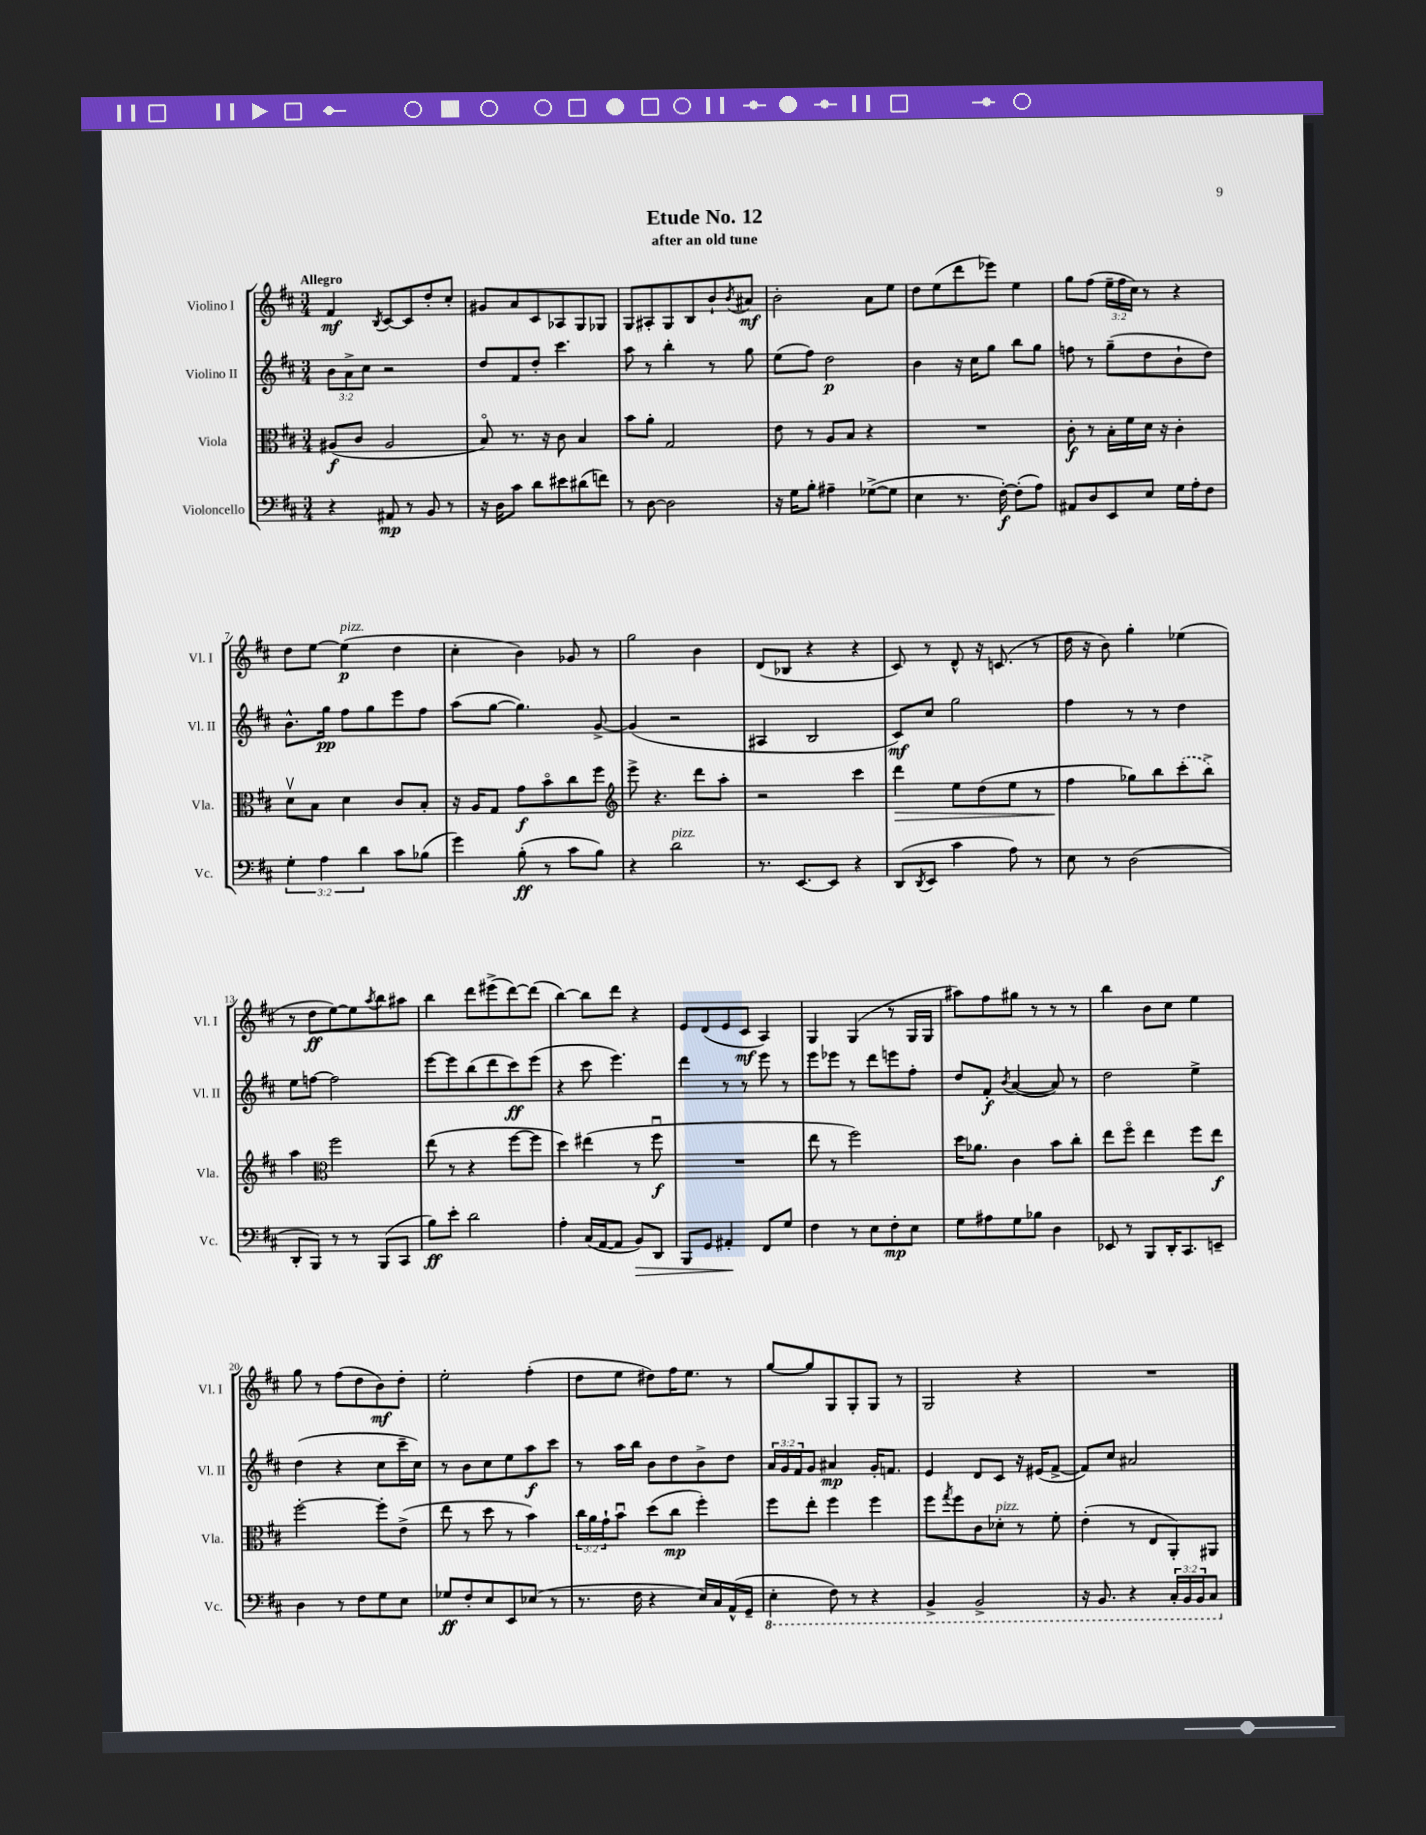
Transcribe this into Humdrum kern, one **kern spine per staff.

**kern	**kern	**kern	**kern
*staff4	*staff3	*staff2	*staff1
*clefF4	*clefC3	*clefG2	*clefG2
*k[f#c#]	*k[f#c#]	*k[f#c#]	*k[f#c#]
*M3/4	*M3/4	*M3/4	*M3/4
4r	(8A#	12b	4f#
.	.	12a^	.
.	8c#	.	.
.	.	12cc#	.
.	.	.	8qB
8AA#	2A#	2r	[8c#
8r	.	.	8c#]
8BB	.	.	8dd'
8r	.	.	8cc#'
=	=	=	=
16r	8Bo)	8dd	8g#
16D	.	.	.
8c#	8.r	8f#	8a
8d	.	8dd'	8c#
.	16r	.	.
8e#	8c#	4.ccc#	8A-
(8d#	4B	.	8G
8f)	.	.	8G-
=	=	=	=
8r	8b	8aa	8G
[8D	8a'	8r	8A#'
2D]	2G	4bb'	8G
.	.	.	8B
.	.	8r	8b`
.	.	.	8qb
.	.	8gg	8a#
=	=	=	=
16r	8e	(8ee	2b'
16G	.	.	.
8B'	8r	8ff#)	.
4A#~	8A	2dd	.
.	8B	.	.
([8G-^	4r	.	8a
8G-]	.	.	8ee
=	=	=	=
4E	2.r	4b	8dd
.	.	.	(8ee
8.r	.	16r	8ddd
.	.	16cc#	.
.	.	8gg	8eee-)
[16F#')	.	.	.
(8F#']	.	8bb	4ee
8A)	.	8gg	.
=	=	=	=
8AA#	8c#'	8ff	8gg
8D	8r	8r	(8ff#
8EE	16B'	(8gg~	24ee~
.	.	.	24ff#
.	16f#	.	.
.	.	.	24cc#)
8E	16d	8dd	8r
.	16r	.	.
16G	4c#'	8b`	4r
16A'	.	.	.
8F#	.	8dd)	.
=	=	=	=
6G'	8dv	8.b^^	8dd
.	8B	.	[8ee
6A	.	.	.
.	.	16gg	.
.	4d	8ff#	(4ee]
6d	.	.	.
.	.	8gg	.
8c#	8c#	8eee	4dd
(8B-	8B'	8ff#	.
=	=	=	=
4g)	16r	(8aa	4cc#'
.	16A	.	.
.	8G	[8gg	.
(8B'	8g	4.gg])	4b)
8r	8bo	.	.
8c#	8cc#	.	8g-
8B)	8ff#	[8g^	8r
=	=	=	=
*	*clefG2	*	*
4r	8eee^	(4g]	2gg
.	4.r	.	.
2d	.	2r	.
.	8ddd	.	4b
.	8aa'	.	.
=	=	=	=
8.r	2r	4A#	(8d
.	.	.	8B-
[8.EE	.	.	.
.	.	2B	4r
8EE]	.	.	.
4r	4ccc#	.	4r
=	=	=	=
(8DD	4ddd	8c#)	8c#)
8qDD	.	.	.
8EE	.	8cc#	8r
4c#	8ee	2gg	8d^^
.	(8dd	.	16r
.	.	.	(8.c
8A)	8ee	.	.
8r	8r	.	8r
=	=	=	=
8E	4ff#	4ff#	16dd
.	.	.	16r
8r	.	.	8b)
(2D	8gg-)	8r	4gg'
.	8bb	8r	.
.	(8ccc#'	4dd	(4ee-
.	8bb^)	.	.
=	=	=	=
8DD'	4aa	8ee	8r
8BBB)	.	[8ff	8dd
*	*clefC3	*	*
8r	2ff#	2ff]	[8ee)
8r	.	.	8ee]
.	.	.	8qaa
(8BBB	.	.	8bb
8CC#	.	.	8aa#
=	=	=	=
8B)	(8ee	[8eee	4bb
8e'	8r	8eee]	.
2d	4r	(8bb	8ddd
.	.	8ddd	(8eee#^
.	[8ff#	8ccc#)	[8ddd)
.	8ff#]	(8eee	(8ddd]
=	=	=	=
4A'	4dd)	4r	[4bb)
(16C#	(4ee#	8ccc#	8bb]
[16AA	.	.	.
8AA]	.	4.eee)	8ddd
8BB)	8r	.	4r
8DD	8ff#u	.	.
=	=	=	=
8BBB	2.r	4ddd	8e
8GG	.	.	(8d
4AA#'	.	8r	8e
.	.	8r	8c#
8FF#	.	8eee	4A)
8G	.	8r	.
=	=	=	=
4F#	8ee	8eee	4G
.	8r	8eee-	.
8r	2ff#)	8r	(4G
8E	.	8ddd	.
8F#'	.	8eee	8r
8E	.	8ff#'	16G
.	.	.	16G
=	=	=	=
8G	16dd	8dd	8aa#)
.	8.a-	.	.
8A#	.	8f#'	8ff#
.	.	8qb	.
8G	4c#	([4a	8gg#
8B-	.	.	8r
4D	8b	8a])	8r
.	8cc#'	8r	8r
=	=	=	=
8EE-	8ee	2dd	4bb
8r	8ff#o	.	.
8BBB	4ee	.	8b
16DD'	.	.	8cc#
8.CC#	.	.	.
.	8ff#	4ee^	4ee
8EE~	8ee	.	.
=	=	=	=
4D	[2ff#'	(4dd	8gg
.	.	.	8r
8r	.	4r	(8ff#
8F#	.	.	8dd
8G	8ff#']	8cc#	8b)
8E	(8e^	16ccc#~	8dd'
.	.	16cc#)	.
=	=	=	=
8G-	8ee	8r	2ee'
8F#'	8r	8b	.
8E	8dd	8cc#	.
8EE	8r	8ee	.
(8E-	4b)	8aa	(4ff#'
8r	.	8ccc#	.
=	=	=	=
8.r	24cc#	8r	8dd
.	24a	.	.
.	24g`	.	.
.	8bu	16aa	8ee
16F#	.	16bb	.
4r	(8dd	8b	8dd#)
.	8cc#	8dd	16ff#
.	.	.	8.ee
16E)	4ff#')	8b^	.
16C#	.	.	.
(16AA^^	.	8dd	8r
16GG~	.	.	.
=	=	=	=
4EE'	8ff#	24a	[8gg
.	.	24g	.
.	.	24f#	.
.	8ee'	8g	8gg]
8FF#)	4ff#	4a#	8G
8r	.	.	8G'
4r	4ff#	16g'	8G
.	.	8.f	.
.	.	.	8r
=	=	=	=
4BBB^	8ff#	4e	2G
.	8qgg	.	.
.	8ff#	.	.
2BBB^	8c#	8d	.
.	8d-'	8c#	.
.	8r	16r	4r
.	.	(16e#	.
.	8f#'	[8f#^	.
=	=	=	=
16r	(4e'	8f#])	2.r
8.BBB	.	.	.
.	.	8cc#	.
4r	8r	2a#	.
.	8E	.	.
24CC#'	8AA')	.	.
24BBB	.	.	.
24BBB	.	.	.
8CC#	8AA#	.	.
==	==	==	==
*-	*-	*-	*-
